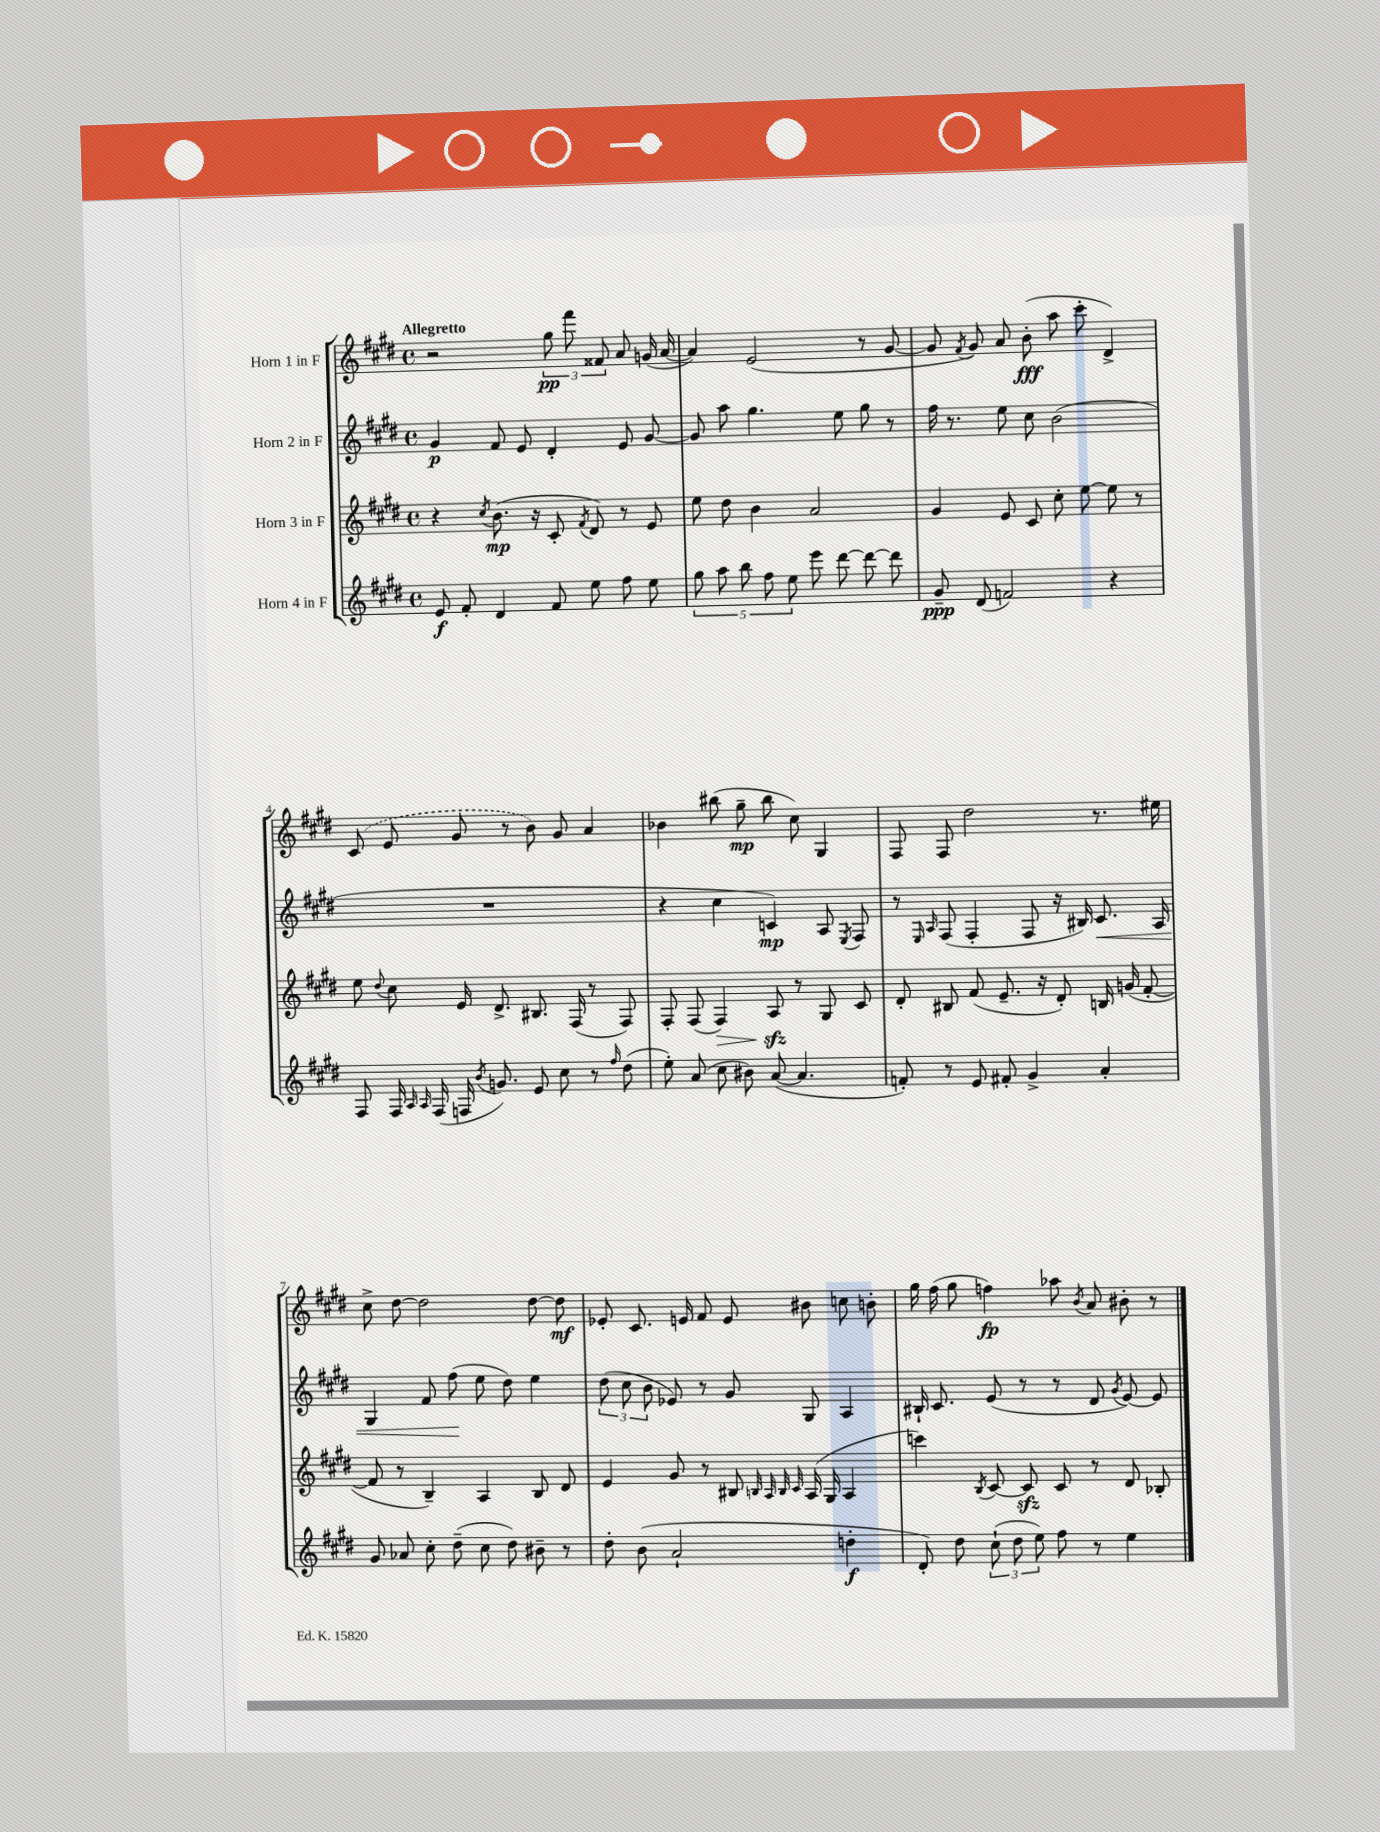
<<
\new StaffGroup <<
\new Staff = "s0" \with { instrumentName = "Horn 1 in F" } {
    \clef treble \key e \major \defaultTimeSignature \time 4/4 \tempo "Allegretto"
    \autoBeamOff r2 \tuplet 3/2 { gis''8\pp fis'''8 fisis'8 } a'8 g'16( a'16~ |
    a'4) e'2( r8 gis'8~ |
    gis'8 \acciaccatura { fis'8 } gis'8) a'8 b'8-.\fff( a''8 cis'''8-. dis'4->) |
    \once \slurDashed cis'8( e'8 gis'8 r8 b'8) gis'8 a'4 |
    bes'4 bis''8( gis''8--\mp bis''8 cis''8) gis4 |
    fis8 fis8 dis''2 r8. eis''16 |
    cis''8-> dis''8~ dis''2 dis''8~ dis''8\mf |
    ees'8-. cis'8. e'16 fis'8 e'8 bis'8 c''8 b'8-. |
    gis''16 fis''16( gis''8 f''4\fp) aes''8 \acciaccatura { b'8 } a'8 bis'8-. r8 \bar "|." |
}
\new Staff = "s1" \with { instrumentName = "Horn 2 in F" } {
    \clef treble \key e \major \defaultTimeSignature \time 4/4
    \autoBeamOff gis'4\p fis'8 e'8 dis'4-. e'8 gis'8~ |
    gis'8 a''8 gis''4. e''8 gis''8 r8 |
    fis''16 r8. e''8 cis''8 b'2( |
    R1 |
    r4 cis''4 c'4\mp) a8 \acciaccatura { e8 } fis8 |
    r8 \grace { e16 a16 } fis8( fis4-. fis8 r16 bis16) cis'8.\< a16 |
    gis4 fis'8 fis''8\!( e''8 dis''8) e''4 |
    \tuplet 3/2 { dis''8( cis''8 b'8 } ees'8) r8 gis'8 gis8 a4 |
    bis16-! cis'8. e'8( r8 r8 dis'8 \acciaccatura { gis'8 } e'8~) e'8 \bar "|." |
}
\new Staff = "s2" \with { instrumentName = "Horn 3 in F" } {
    \clef treble \key e \major \defaultTimeSignature \time 4/4
    \autoBeamOff r4 \acciaccatura { cis''8 } b'8.\mp( r16 cis'8-. \acciaccatura { fis'8 } dis'8) r8 e'8 |
    e''8 dis''8 b'4 a'2 |
    gis'4 e'8 cis'8 cis''8-. e''8~ e''8 r8 |
    e''8 \appoggiatura { dis''8 } cis''8 e'16 dis'8.-> bis8. fis16( r8 fis8) |
    fis8-. fis8( fis4\>) a8\sfz\! r8 gis8 cis'8 |
    dis'8-. bis8 fis'8( e'8.-- r16 dis'8-.) b16 g'16( fis'8~-. |
    fis'8 r8 b4--) a4 b8 dis'8 |
    e'4 gis'8 r8 bis8 \grace { b32 a32 b32 cis'32 } a16( gis16 a4 |
    c'''4) \acciaccatura { b8 } cis'8~ cis'8\sfz cis'8 r8 dis'8 bes8-. \bar "|." |
}
\new Staff = "s3" \with { instrumentName = "Horn 4 in F" } {
    \clef treble \key e \major \defaultTimeSignature \time 4/4
    \autoBeamOff e'8\f fis'8-. dis'4 fis'8 e''8 fis''8 e''8 |
    \tuplet 5/4 { gis''8 a''8 b''8 fis''8 e''8 } e'''8 dis'''8~ dis'''8~ dis'''8 |
    gis'8--\ppp dis'8( f'2) r4 |
    fis8 fis16 \grace { a16 a16 } fis16( f16 \acciaccatura { b'8 } g'8.) e'8 cis''8 r8 \grace { fis''16 } dis''8( |
    e''8-.) a'8( cis''8 bis'8) a'8~( a'4. |
    f'8-.) r8 e'8 fis'8-. gis'4-> a'4-. |
    gis'8 aes'8 cis''8-. dis''8--( cis''8 dis''8) bis'8-- r8 |
    dis''8-. b'8( a'2-! d''4-.\f |
    dis'8-.) dis''8 \tuplet 3/2 { cis''8-!( dis''8 e''8) } fis''8 r8 e''4 \bar "|." |
}
>>
>>
